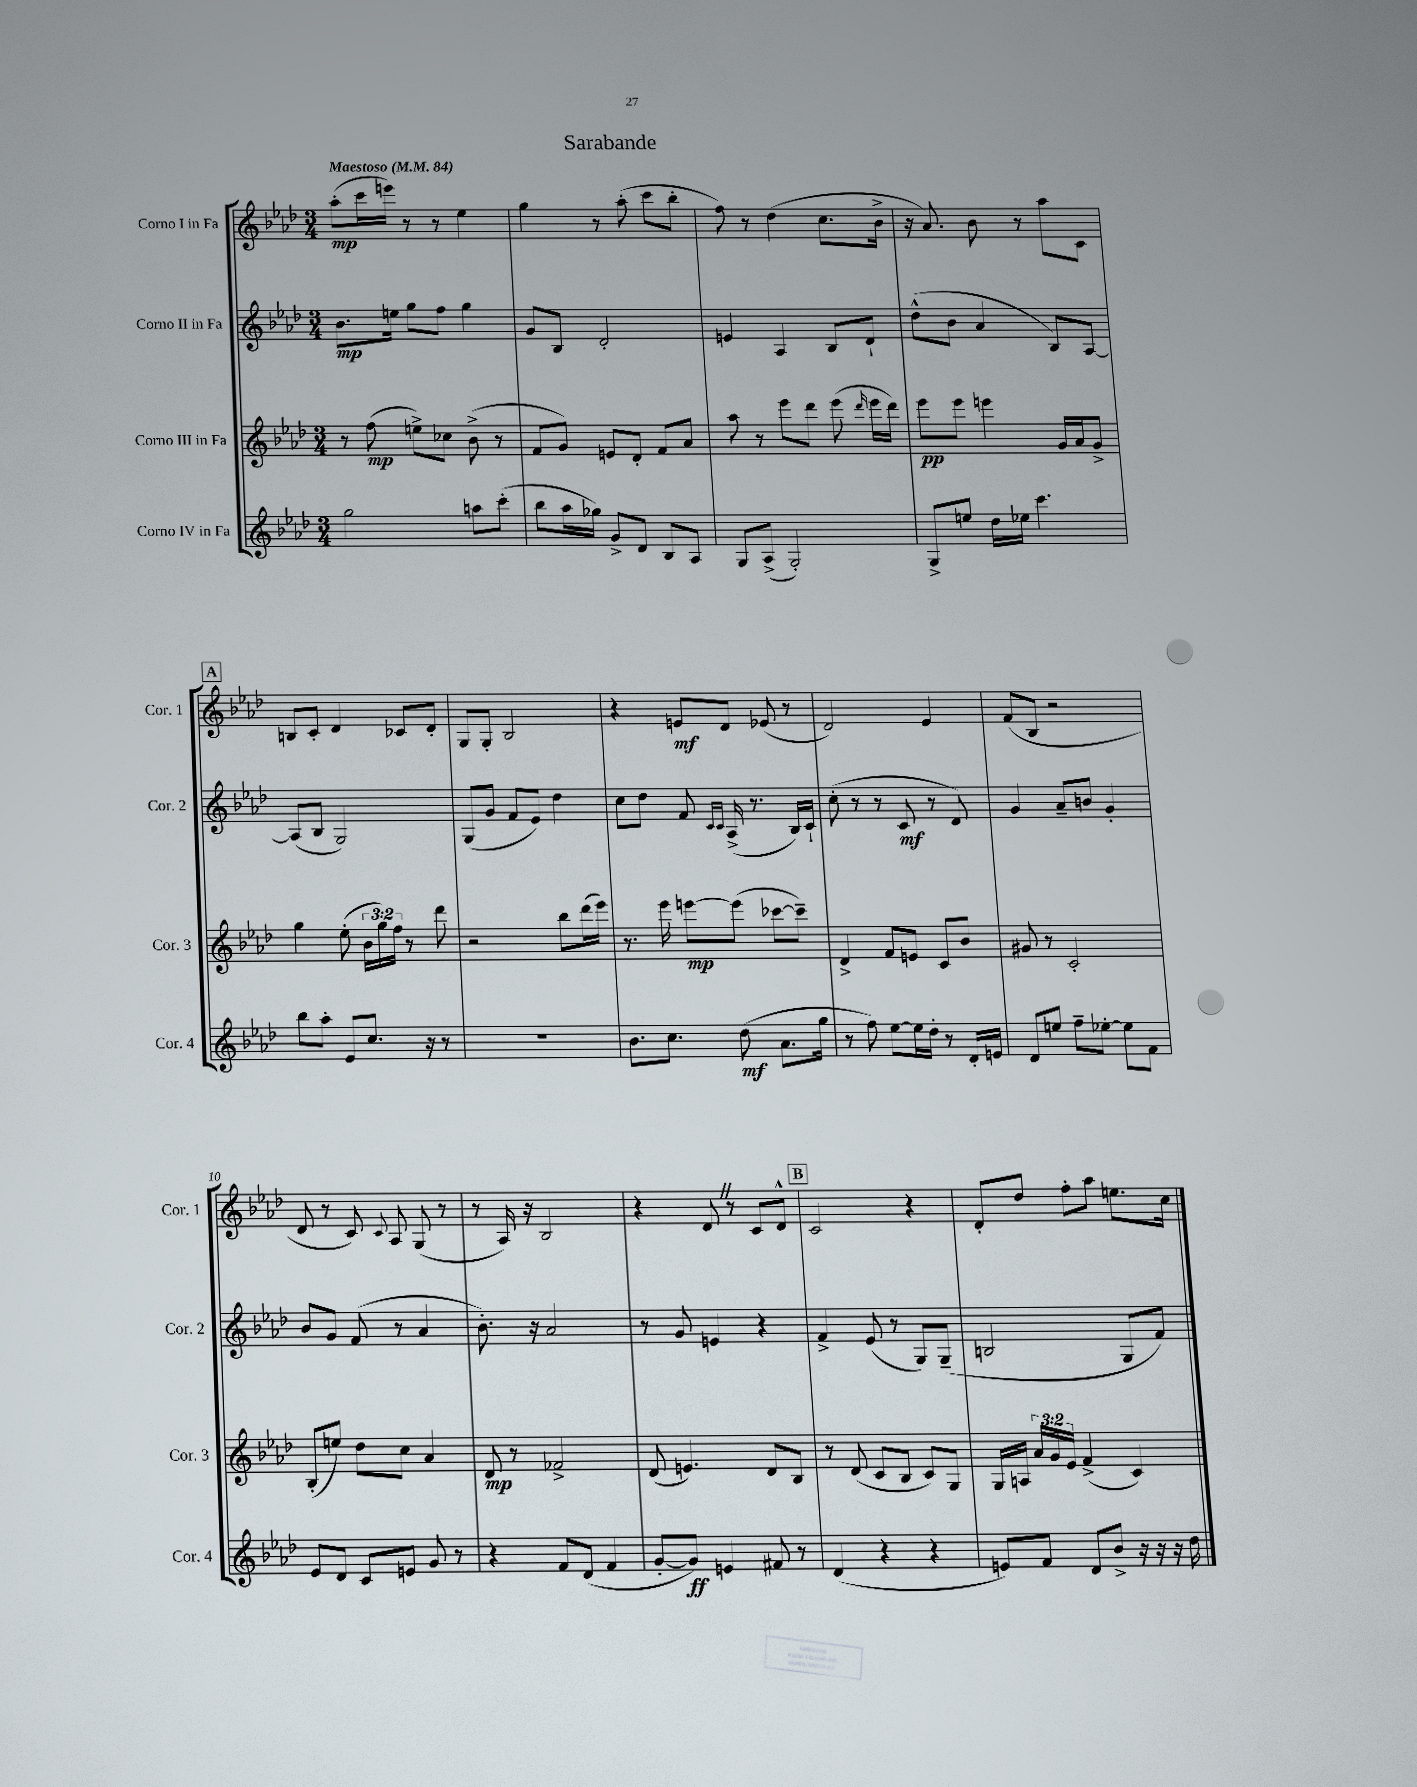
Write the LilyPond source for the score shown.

\header { title = "Sarabande" }
<<
\new StaffGroup <<
\new Staff = "s0" \with { instrumentName = "Corno I in Fa" shortInstrumentName = "Cor. 1" } {
    \clef treble \key aes \major \numericTimeSignature \time 3/4 \tempo "Maestoso" 4 = 84
    \autoBeamOff aes''8[-.\mp( c'''16 e'''16]) r8 r8 ees''4 |
    g''4 r8 aes''8-.( c'''8[ bes''8]-. |
    f''8) r8 des''4( c''8.[ bes'16]-> |
    r16 aes'8.) bes'8 r8 aes''8[ c'8] |
    \mark \markup { \box "A" } b8[ c'8]-. des'4 ces'8[ des'8]-. |
    g8[ g8]-. bes2 |
    r4 e'8[\mf des'8] ees'8( r8 |
    des'2) ees'4 |
    f'8[( bes8] r2 |
    des'8 r8 c'8) \appoggiatura { c'8 } aes8 g8( r8 |
    r8 aes16) r16 bes2 |
    r4 des'8 \once \override BreathingSign.text = \markup { \musicglyph "scripts.caesura.straight" } \breathe r8 c'8[ des'8]-^ |
    \mark \markup { \box "B" } c'2 r4 |
    des'8[-. des''8] f''8[-. aes''8] e''8.[ c''16] \bar "|." |
}
\new Staff = "s1" \with { instrumentName = "Corno II in Fa" shortInstrumentName = "Cor. 2" } {
    \clef treble \key aes \major \numericTimeSignature \time 3/4
    \autoBeamOff bes'8.[\mp e''16] g''8[ f''8] g''4 |
    g'8[ bes8] des'2-. |
    e'4 aes4 bes8[ des'8]-! |
    des''8[-^( bes'8] aes'4 bes8[) aes8]~ |
    \mark \markup { \box "A" } aes8[( bes8] g2) |
    g8[( g'8] f'8[ ees'8]) des''4 |
    c''8[ des''8] f'8 \grace { c'16[ c'16] } aes16->( r8. bes16[) c'16]-! |
    c''8-.( r8 r8 c'8\mf r8 des'8) |
    g'4 aes'8[-- b'8] g'4-. |
    bes'8[ g'8] f'8( r8 aes'4 |
    bes'8.-.) r16 aes'2 |
    r8 g'8 e'4 r4 |
    \mark \markup { \box "B" } f'4-> ees'8( r8 g8[) g8]--( |
    b2 g8[ f'8]) \bar "|." |
}
\new Staff = "s2" \with { instrumentName = "Corno III in Fa" shortInstrumentName = "Cor. 3" } {
    \clef treble \key aes \major \numericTimeSignature \time 3/4 \override Staff.TupletNumber.text = #tuplet-number::calc-fraction-text
    \autoBeamOff r8 f''8\mp( e''8[->) ces''8] bes'8->( r8 |
    f'8[ g'8]) e'8[ des'8]-. f'8[ aes'8] |
    aes''8 r8 ees'''8[ des'''8] ees'''8( \grace { des'''16 } ees'''16[ des'''16]) |
    ees'''8[\pp ees'''8] e'''4 g'16[ aes'16 g'8]-> |
    \mark \markup { \box "A" } g''4 ees''8-.( \tuplet 3/2 { bes'16[ g''16) f''16] } r8 des'''8 |
    r2 bes''8[ des'''16( ees'''16]) |
    r8. ees'''16 e'''8[~\mp e'''8]( ces'''8[~ ces'''8]--) |
    des'4-> f'8[ e'8] c'8[ bes'8] |
    gis'8 r8 c'2-. |
    bes8[-.( e''8]) des''8[ c''8] aes'4 |
    des'8\mp r8 fes'2-> |
    des'8( e'4.) des'8[ bes8] |
    \mark \markup { \box "B" } r8 des'8( c'8[ bes8] c'8[) g8] |
    g16[ a16] \tuplet 3/2 { aes'16[ g'16 ees'16] } f'4->( c'4) \bar "|." |
}
\new Staff = "s3" \with { instrumentName = "Corno IV in Fa" shortInstrumentName = "Cor. 4" } {
    \clef treble \key aes \major \numericTimeSignature \time 3/4
    \autoBeamOff g''2 a''8[ c'''8]-.( |
    bes''8[ aes''16 ges''16]) g'8[-> des'8] bes8[ aes8] |
    g8[ aes8]->( g2-.) |
    g8[-> e''8] des''16[ ees''16] c'''4. |
    \mark \markup { \box "A" } bes''8[ aes''8]-. ees'8[ c''8.] r16 r8 |
    R2. |
    bes'8.[ c''8.] des''8\mf( aes'8.[ g''16] |
    r8 f''8) ees''8[~ ees''16 des''16]-. r8 des'16[-. e'16] |
    des'8[ e''8] f''8[-- ees''8]~-. ees''8[ f'8] |
    ees'8[ des'8] c'8[ e'8] g'8 r8 |
    r4 f'8[ des'8]( f'4 |
    g'8[~-. g'8]\ff) e'4 fis'8 r8 |
    \mark \markup { \box "B" } des'4( r4 r4 |
    e'8[) f'8] des'8[ bes'8]-> r16 r16 r16 des''16 \bar "|." |
}
>>
>>
